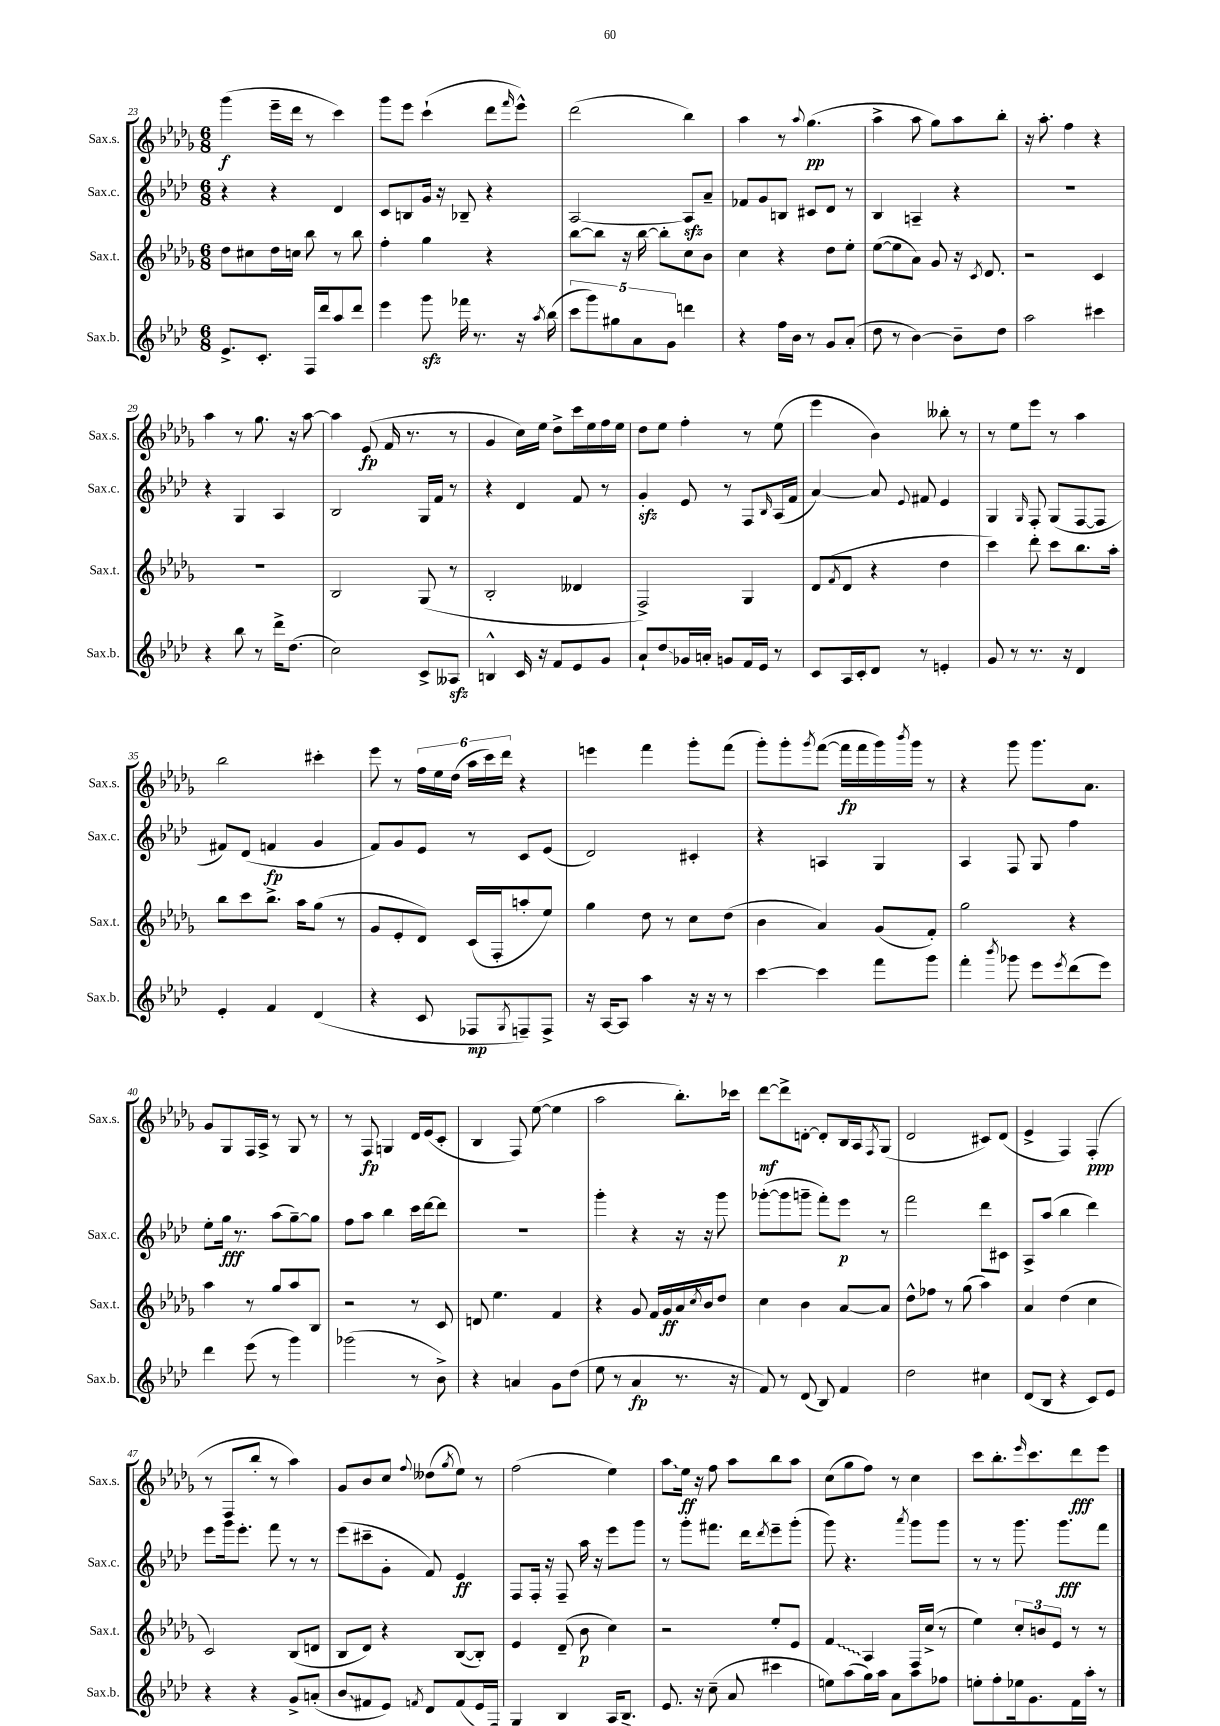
<<
\new StaffGroup <<
\new Staff = "s0" \with { instrumentName = "Sax.s." shortInstrumentName = "Sax.s." } {
    \clef treble \key des \major \numericTimeSignature \time 6/8
    ges'''4\f( ees'''16-- des'''16 r8 c'''4) |
    ges'''8 ees'''8 c'''4-!( des'''8 \grace { f'''16 } ees'''8-^) |
    des'''2( bes''4) |
    aes''4 r8 \appoggiatura { aes''8 } ges''4.\pp( |
    aes''4-> aes''8 ges''8) aes''8 bes''8-. |
    r16 aes''8.-. f''4 r4 |
    aes''4 r8 ges''8. r16 aes''8~ |
    aes''4 ees'8\fp( f'16 r8. r8 |
    ges'4 c''16) ees''16 des''8-> c'''16 ees''16 f''16 ees''16 |
    des''8 ees''8 f''4-. r8 ees''8( |
    ees'''4 bes'4) beses''8-. r8 |
    r8 ees''8 ees'''8 r8 aes''4 |
    bes''2 cis'''4-. |
    ees'''8 r8 \tuplet 6/4 { f''16 ees''16 des''16( aes''16 c'''16) des'''16 } r4 |
    e'''4 f'''4 ges'''8-. f'''8( |
    ges'''8-.) ges'''8-. \acciaccatura { ges'''8 } f'''8~( f'''16\fp f'''16 ges'''16) \acciaccatura { bes'''8 } ges'''16 r8 |
    r4 ges'''8 ges'''8. aes'8. |
    ges'8 ges8 f16 aes16-> r8 ges8 r8 |
    r8 f8\fp g4 des'16 ees'16( c'8-. |
    bes4 f8) ees''8~( ees''4 |
    aes''2 bes''8.-.) ces'''16 |
    des'''8~\mf des'''8-> d'8~-. d'8-. bes16 aes16 \acciaccatura { f8 } ges8( |
    des'2 cis'8) des'8( |
    ees'4-> f4) f4-.\ppp( |
    r8 f8 bes''8-. r8 aes''4) |
    ges'8 bes'8 c''8 \appoggiatura { f''8 } deses''8( \acciaccatura { ges''8 } ees''8) r8 |
    f''2( ees''4) |
    \once \override Glissando.style = #'zigzag aes''8\glissando ees''16\ff r16 f''8 aes''8 bes''8 aes''8 |
    c''8( ges''8 f''8) r8 c''4 |
    c'''8 bes''8.-. \grace { ees'''16 } c'''8. des'''8\fff ees'''8 \bar "|." |
}
\new Staff = "s1" \with { instrumentName = "Sax.c." shortInstrumentName = "Sax.c." } {
    \clef treble \key aes \major \numericTimeSignature \time 6/8
    r4 r4 des'4 |
    c'8 b8 g'16 r16 bes8-- r4 |
    aes2~ aes8\sfz aes'8-- |
    fes'8 g'8 b8 cis'8 des'8 r8 |
    bes4 a4-- r4 |
    R2. |
    r4 g4 aes4 |
    bes2 g16 f'16 r8 |
    r4 des'4 f'8 r8 |
    g'4-.\sfz ees'8 r8 f8 \grace { bes16 } aes16( f'16 |
    aes'4~) aes'8 \appoggiatura { ees'8 } fis'8 ees'4 |
    g4 \grace { g16 } f8-. g8( f8~ f8 |
    fis'8) des'8( f'4\fp g'4 |
    f'8) g'8 ees'8 r8 c'8 ees'8( |
    des'2) cis'4-. |
    r4 a4 g4 |
    aes4 f8 g8 f''4 |
    ees''8-. g''16\fff r8. aes''8( g''8~--) g''8 |
    f''8 aes''8 bes''4 c'''16 des'''16~ des'''8 |
    R2. |
    g'''4-. r4 r16 r16 g'''8 |
    ges'''8~-.( ges'''8 g'''8-- f'''8-.) ees'''8\p r8 |
    f'''2 des'''8 cis'8 |
    aes8-> aes''8( bes''4 des'''4) |
    ees'''8 g'''16 ees'''8.-. f'''8 r8 r8 |
    ees'''8( cis'''8-- g'8-. f'8) ees'4\ff |
    f8 f16-. r16 f8-- aes''16 r16 ees'''8 g'''8 |
    r8 g'''8-. fis'''8. des'''16 \acciaccatura { des'''8 } ees'''8-- g'''8-.( |
    g'''8) r4. \acciaccatura { aes'''8 } g'''8 g'''8 |
    r8 r8 g'''8. g'''8.\fff f'''8 \bar "|." |
}
\new Staff = "s2" \with { instrumentName = "Sax.t." shortInstrumentName = "Sax.t." } {
    \clef treble \key des \major \numericTimeSignature \time 6/8
    des''8 cis''8 des''16 c''16 bes''8 r8 bes''8 |
    f''4-. ges''4 r4 |
    bes''8~ bes''8 r16 bes''16~ bes''8-. c''8 bes'8 |
    c''4 r4 des''8 ees''8-. |
    ees''8~( ees''8 aes'8) ges'8 r16 \acciaccatura { c'8 } des'8. |
    r2 c'4 |
    R2. |
    bes2 ges8( r8 |
    bes2-. deses'4 |
    f2->) ges4 |
    des'8( \acciaccatura { f'8 } des'8 r4 des''4 |
    c'''4) des'''8-. c'''8 bes''8. aes''16-. |
    bes''8 c'''8 bes''8.-> aes''16 ges''8( r8 |
    ges'8 ees'8-. des'8) c'16( f16-. a''8-. ees''8) |
    ges''4 des''8 r8 c''8 des''8( |
    bes'4 aes'4) ges'8( f'8-.) |
    ges''2 r4 |
    aes''4 r8 ges''8 aes''8 bes8 |
    r2 r8 c'8 |
    d'8 ees''4. f'4 |
    r4 ges'8 f'16 ges'16\ff aes'16 \acciaccatura { c''8 } bes'16 des''8 |
    c''4 bes'4 aes'8~ aes'8 |
    des''8-^ fes''8 r8 ges''8( aes''4) |
    aes'4 des''4( c''4 |
    c'2) bes8( d'8 |
    bes8 des'8) r4 bes8~( bes8-.) |
    ees'4 des'8--( bes'8\p c''4) |
    r2 ees''8-. ees'8 |
    \once \override Glissando.style = #'zigzag f'4\glissando aes4 f16 c''16->( r8 |
    ees''4) \tuplet 3/2 { c''8-. b'8 ees'8 } r8 r8 \bar "|." |
}
\new Staff = "s3" \with { instrumentName = "Sax.b." shortInstrumentName = "Sax.b." } {
    \clef treble \key aes \major \numericTimeSignature \time 6/8
    ees'8.-> c'8.-. f16 des'''16 aes''8 des'''8 |
    ees'''4 g'''8\sfz fes'''16 r8. r16 \acciaccatura { aes''8 } bes''16( |
    \tuplet 5/4 { c'''8 g'''8) gis''8 aes'8 g'8 } d'''4 |
    r4 f''16 bes'16 r8 g'8 aes'8-.( |
    des''8 r8 bes'4~) bes'8-- des''8 |
    aes''2 cis'''4 |
    r4 bes''8 r8 des'''16-> des''8.( |
    c''2) c'8-> aeses8\sfz |
    b4-^ c'16 r16 f'8 ees'8 g'8 |
    aes'8-! des''8\glissando ges'16 a'16-. g'8 f'16 ees'16 r8 |
    c'8 aes16 c'16-. des'8 r8 e'4-. |
    g'8 r8 r8. r16 des'4 |
    ees'4-. f'4 des'4( |
    r4 c'8 fes8\mp \acciaccatura { g8 } f8--) f8-> |
    r16 aes16~ aes8 aes''4 r16 r16 r8 |
    c'''4~ c'''4 f'''8 g'''8 |
    f'''4-. \acciaccatura { bes'''8 } ges'''8 ees'''8 \acciaccatura { ees'''8 } des'''8( ees'''8) |
    des'''4 ees'''8( r8 g'''4) |
    ges'''2( r8 bes'8->) |
    r4 a'4 g'8 des''8( |
    ees''8 r8 aes'4\fp r8. r16 |
    f'8) r8 des'8( bes8) f'4 |
    des''2 cis''4 |
    des'8( bes8 r4 c'8) ees'8 |
    r4 r4 g'8-> a'8-.( |
    \once \override Glissando.style = #'zigzag bes'8\glissando fis'8 ees'8) \acciaccatura { f'8 } des'8 f'8( ees'16 f16 |
    g4) bes4 aes16 bes8.-> |
    ees'8. r16 c''8--( aes'8 cis'''4 |
    e''8) aes''8( g''16) aes''16 aes'8 aes''8 fes''8 |
    e''8-. f''8-. ees''16 g'8. f'16 aes''16-. r8 \bar "|." |
}
>>
>>
\layout { \context { \Score currentBarNumber = #23 } }
